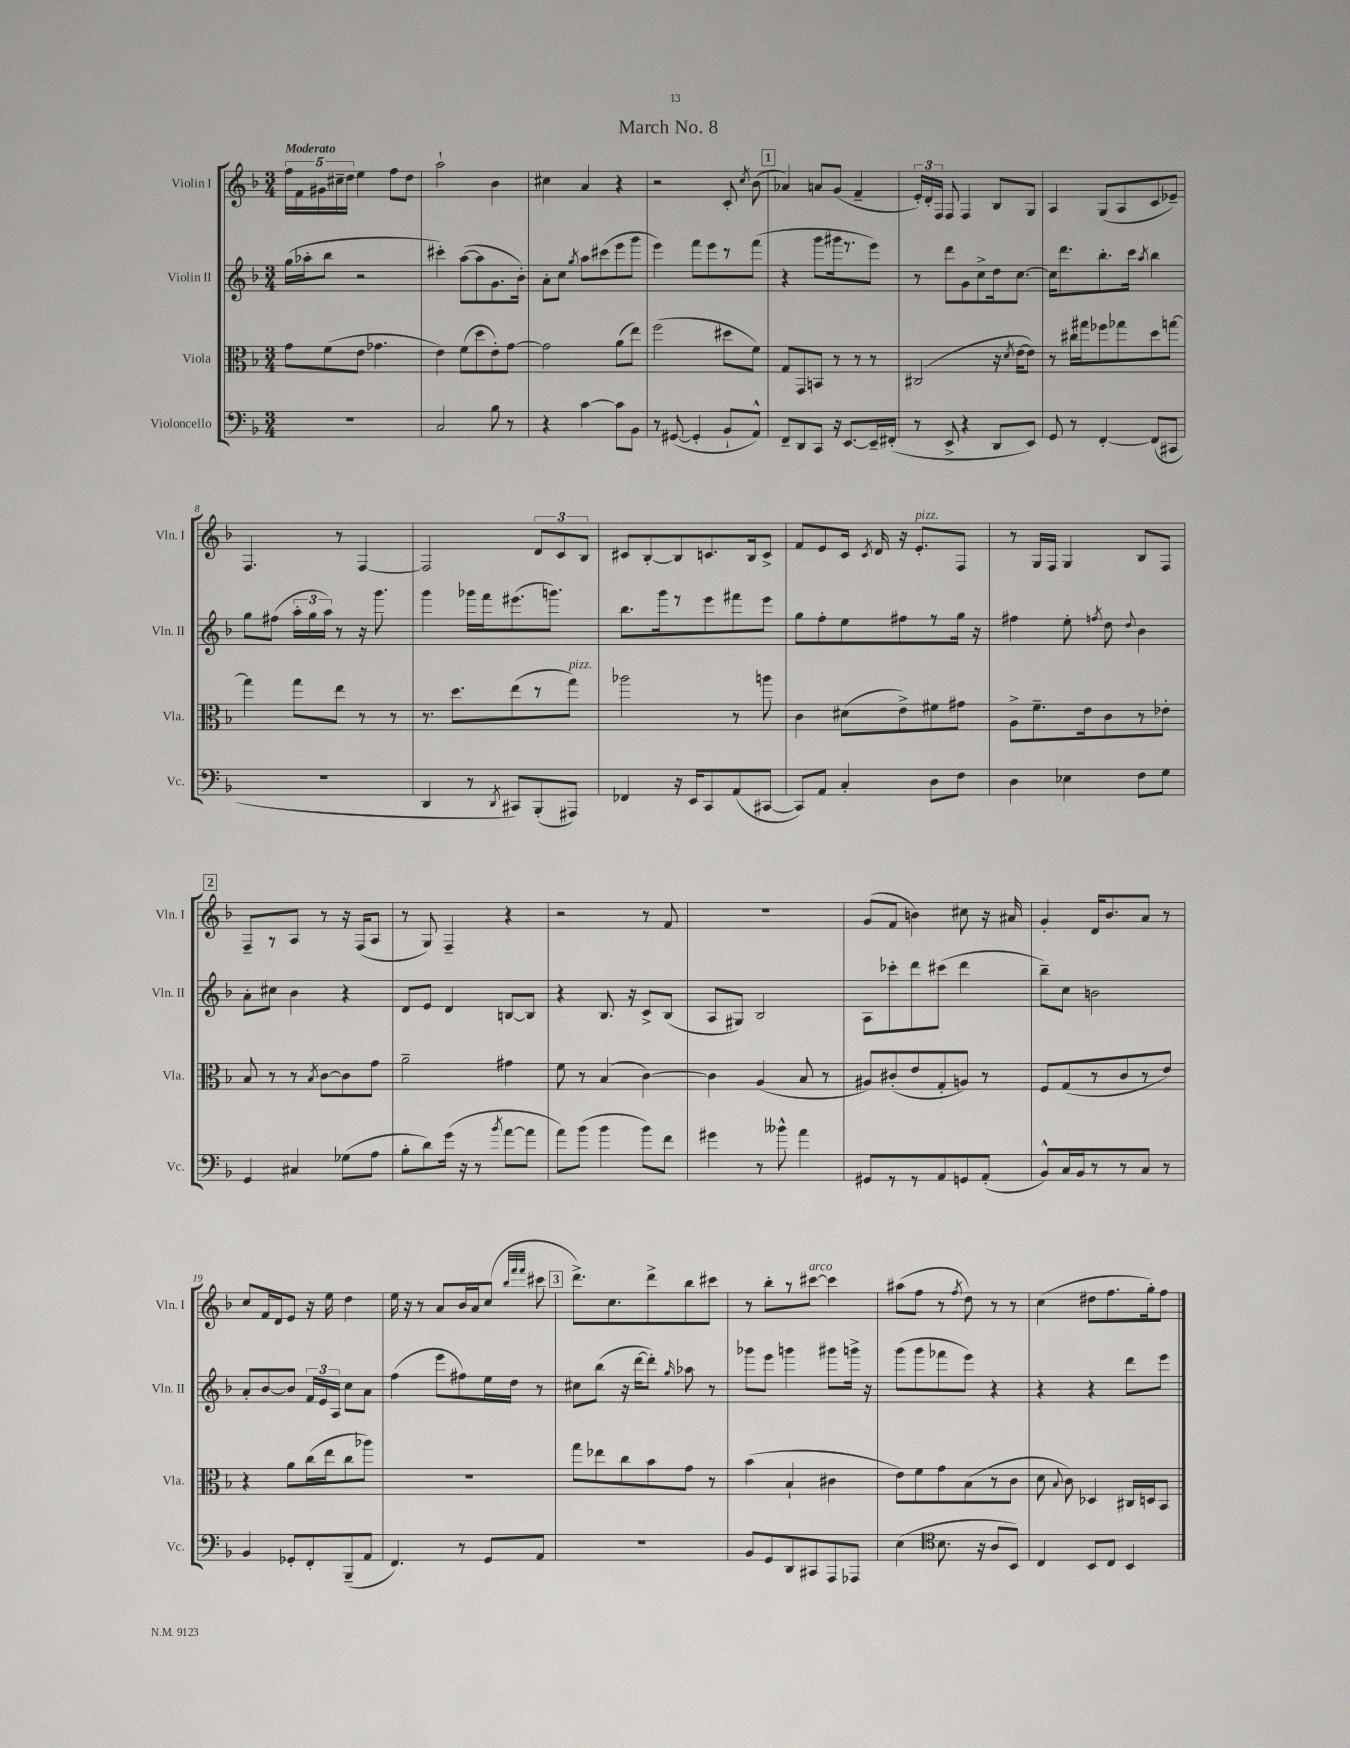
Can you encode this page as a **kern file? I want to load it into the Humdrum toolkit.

**kern	**kern	**kern	**kern
*staff4	*staff3	*staff2	*staff1
*clefF4	*clefC3	*clefG2	*clefG2
*k[b-]	*k[b-]	*k[b-]	*k[b-]
*M3/4	*M3/4	*M3/4	*M3/4
2.r	8g	(16gg	20ff
.	.	.	20f
.	.	16aa-'	.
.	.	.	20g#
.	(8f	8bb-	.
.	.	.	20cc#~
.	.	.	20dd
.	8e	2r	4ee
.	4.g-	.	.
.	.	.	8ff
.	.	.	8dd
=	=	=	=
2C	4e)	4ccc#')	2aa`
.	(8f	([8aa	.
.	8dd	8aa]	.
8B-	8e')	8.g	4b-
8r	[8g	.	.
.	.	16b-')	.
=	=	=	=
4r	2g]	8a'	4cc#
.	.	8cc	.
.	.	8qgg	.
[4c	.	8aa	4a
.	.	(8ccc#	.
8c]	(8a	8eee	4r
8BB-	8ee)	8ggg	.
=	=	=	=
8r	(2ff	4eee)	2r
([8GG#	.	.	.
4GG#']	.	8fff	.
.	.	8eee	.
8BB-`	8dd#	8r	8c'
.	.	.	8qcc
8AA^^)	8f)	(8fff	(8b-
=	=	=	=
8FF~	8G	4r	4a-)
8DD	8GG	.	.
8CC	8BB	8ggg	8a
16r	8r	16ggg#	(8g
[8.EE	.	8.r	.
.	8r	.	4f~
16EE~]	8r	8eee)	.
(16FF#'	.	.	.
=	=	=	=
8r	(2C#	8r	24e')
.	.	.	24d'
.	.	.	24F
8EE^	.	8ddd	8F
4r	.	8g	4F
.	.	8cc^	.
8DD	16r	16dd	8B-
.	8qd	.	.
.	[16e	[8.cc	.
8EE)	8e])	.	8G
=	=	=	=
8GG	8r	16cc]	4A
.	.	8.ddd	.
8r	16cc#	.	.
.	16gg#	.	.
[4FF'	8ff-	8.bb-'	(8G
.	8gg-	.	8A
.	.	16ccc	.
.	.	8qaa	.
(8FF]	8dd	4bb-	8c
8CC#	[8gg	.	8e-~)
=	=	=	=
2.r	4gg]	8gg	4.F
.	.	(8ff#	.
.	8gg	24aa'	.
.	.	24gg	.
.	.	24aa)	.
.	8ee	8r	8r
.	8r	16r	[4F
.	.	8.ggg	.
.	8r	.	.
=	=	=	=
4DD	8.r	4ggg	2F]
.	8.dd	.	.
8r	.	16ggg-	.
.	.	16fff	.
8qDD	.	.	.
8CC#)	(8ee	(8.eee#	.
(8BBB-'	8r	.	12d
.	.	8.ggg)	.
.	.	.	12c
8AAA#)	8gg)	.	.
.	.	.	12B-
=	=	=	=
4FF-	2aa-	8.bb-	8c#
.	.	.	[8B-'
.	.	16ggg	.
16r	.	8r	8B-]
16EE	.	.	.
8CC	.	8eee	8.c
(8AA	8r	8fff#	.
.	.	.	16B-
[8CC#	8aa	8eee	8c^
=	=	=	=
8CC#])	4c	8gg	8f
8AA	.	8ff'	8e
4C'	(8d#	8ee	16c
.	.	.	8qc
.	.	.	16d
.	8e^)	8ff#	16r
.	.	.	8.e'
8D	8f#	8r	.
8F	8g#	16gg	8F
.	.	16r	.
=	=	=	=
4D	8A^	4ff#	8r
.	8.f~	.	16G
.	.	.	16F
4E-	.	8ee'	4G
.	16e	.	.
.	.	8qff	.
.	8c	8dd	.
.	.	8qqdd	.
8F	8r	4b-	8B-
8G	8e-'	.	8F
=	=	=	=
4GG	8B-	8a'	8F~
.	8r	8cc#	8r
4C#	8r	4b-	8A
.	8qB-	.	.
.	[8c	.	8r
(8G-	8c]	4r	16r
.	.	.	(16F
8A	8g	.	8A
=	=	=	=
8B-'	2a~	8d	8r
8d)	.	8e	8G)
(16g	.	4d	4F~
16r	.	.	.
8r	.	.	.
8qb-	.	.	.
[8a	4g#	[8B	4r
8a]	.	8B]	.
=	=	=	=
8a)	8f	4r	2r
(8b-	8r	.	.
4b-	(4B-	8.B-	.
.	.	16r	.
8b-)	[4c)	8c^	8r
8f	.	(8B-	8f
=	=	=	=
4g#	4c]	8A	2.r
.	.	8G#)	.
8r	(4A	2B-	.
8b--^^	.	.	.
4a	8B-	.	.
.	8r	.	.
=	=	=	=
8GG#	8A#)	8A	(8g
8r	(8c#'	8ccc-'	8f
8r	8e	8ddd	4b)
8AA	8G'	(8ccc#	.
8GG	8A)	4ddd	8cc#
(8AA'	8r	.	16r
.	.	.	16a#
=	=	=	=
8BB-^^)	8F	8bb-~)	4g'
16C	(8G	8cc	.
16BB-	.	.	.
8r	8r	2b	16d
.	.	.	8.b-
8r	8c	.	.
8C	8r	.	8a
8r	8e)	.	8r
=	=	=	=
4BB-	4r	8a'	8cc
.	.	[8b-	16f
.	.	.	16d
8GG-'	8a	8b-]	8e
8FF'	(16cc	24f	16r
.	.	24e	.
.	16ee	.	16ee
.	.	24A	.
(8BBB-~	8cc	8cc	4dd
8AA	8aa-)	8a	.
=	=	=	=
4.FF)	2.r	(4ff	16ee
.	.	.	16r
.	.	.	8r
.	.	8eee	8a
8r	.	8ff#)	16b-
.	.	.	16a
8GG	.	16ee	(8cc
.	.	16dd	.
.	.	.	32qqbb-
.	.	.	32qqfff
.	.	.	32qqfff
8AA	.	8r	8ccc#
=	=	=	=
2.r	8gg	8cc#	8.ddd^)
.	8ee-	(8bb-	.
.	.	.	8.cc
.	8cc	16r	.
.	.	[16ddd	.
.	8b-	8ddd'])	8ddd^
.	.	16qqgg	.
.	8g	8aa-	8bb-
.	8r	8r	8ccc#
=	=	=	=
8BB-	(4b-	8ggg-	8r
8GG	.	8eee	8bb-'
8DD	4B-`	4ggg	8r
8CC#	.	.	[8ccc#
8AAA	4c#	8ggg#	4ccc#]
8AAA-	.	16ggg^	.
.	.	16r	.
=	=	=	=
(4E	8e)	(8ggg	(8aa#
.	8f	8ggg	8ff
*clefC4	*	*	*
8.B-	8g	8fff-	8r
.	.	.	8qff
.	(8B-	8eee)	8dd)
16r	.	.	.
8A	8r	4r	8r
8BB-)	8c	.	8r
=	=	=	=
4C	8d	4r	(4cc
.	8qqB-	.	.
.	8c)	.	.
8BB-	4D-	4r	8dd#
8C	.	.	8.ff
4BB-	16C#	8ddd	.
.	16D	.	16gg')
.	8BB-	8eee	8ff
==	==	==	==
*-	*-	*-	*-
